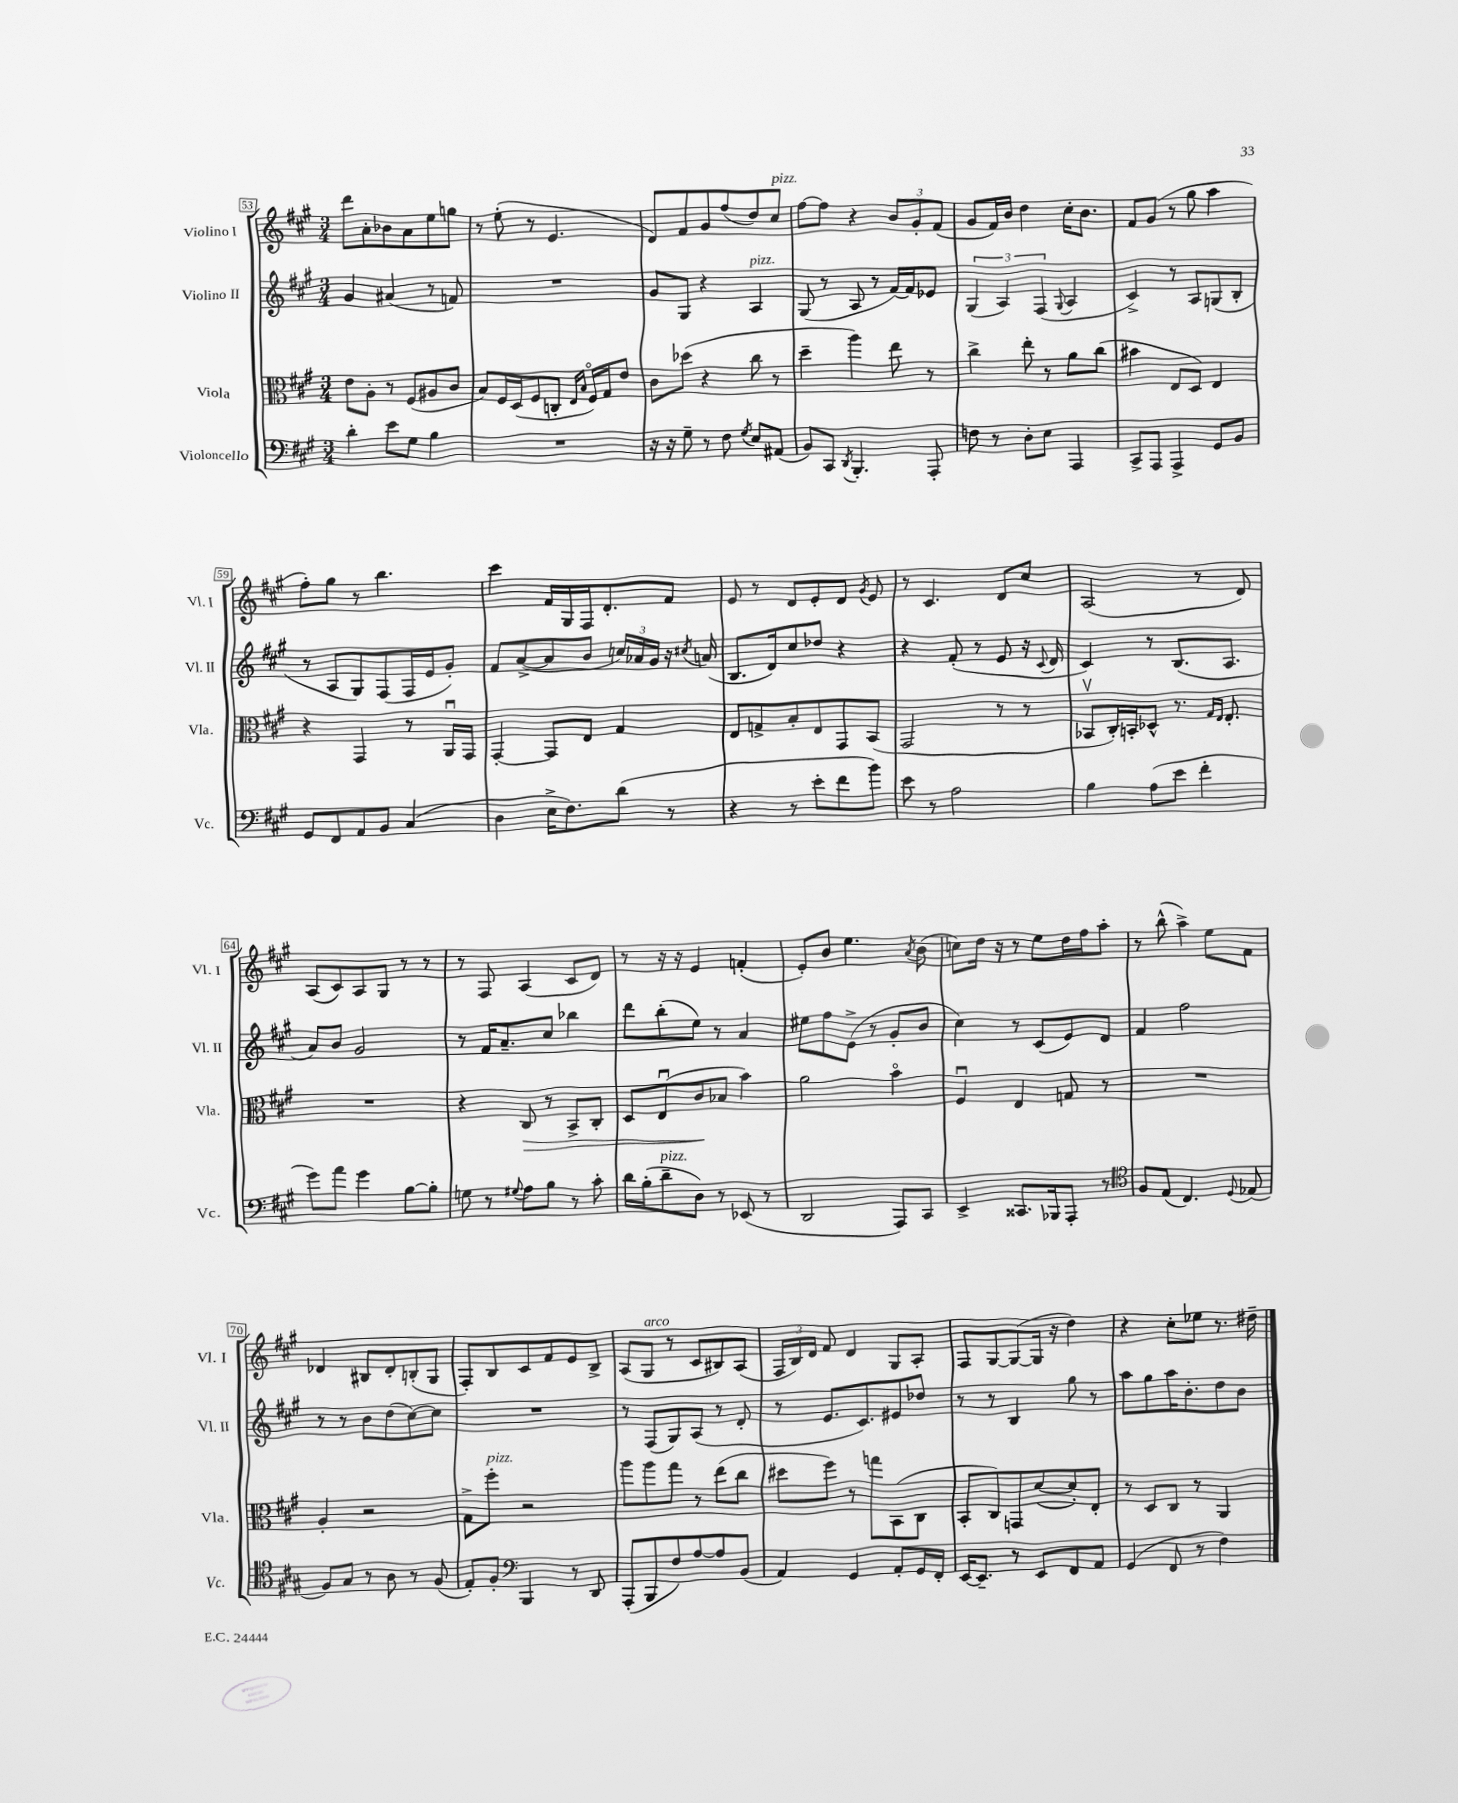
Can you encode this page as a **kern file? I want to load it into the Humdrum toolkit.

**kern	**kern	**dynam	**kern	**kern
*part4	*part3	*part3	*part2	*part1
*staff4	*staff3	*staff3	*staff2	*staff1
*I"Violoncello	*I"Viola	*	*I"Violino II	*I"Violino I
*I'Vc.	*I'Vla.	*	*I'Vl. II	*I'Vl. I
*clefF4	*clefC3	*	*clefG2	*clefG2
*k[f#c#g#]	*k[f#c#g#]	*	*k[f#c#g#]	*k[f#c#g#]
*M3/4	*M3/4	*	*M3/4	*M3/4
=53	=53	=53	=53	=53
4d'\	8e\L	.	4g#/	8ddd\L
.	8A'\J	.	.	8a'\
8e\L	8r	.	(4a#X/	8b-X\
8G#\J	(8F#/L	.	.	8a\
4B\	8A#X/	.	8r	8ee\
.	8c#/J	.	8fn/)	8ggn\J
=54	=54	=54	=54	=54
2.r	8B/L)	.	2.r	8r
.	16F#/L	.	.	(8ee'\
.	(16D/J	.	.	.
.	8F#/	.	.	8r
.	8Cn'/J	.	.	4.e/
.	16qqE/LL	.	.	.
.	16qqB/JJ	.	.	.
.	16F#/LL)	.	.	.
.	16G#/J	.	.	.
.	8e/J	.	.	.
=55	=55	=55	=55	=55
16r	8c#\L	.	8g#/L	8d/L)
16r	.	.	.	.
8G#~\	(8dd-X\J	.	8G#/J	8f#/
8r	4r	.	4r	8g#/
8F#\	.	.	.	(8ff#/
8qG#/	.	.	.	.
!	!	!	!LO:TX:a:i:t=pizz.	!
8E/L	8cc#\	.	4A/	8dd/)
!	!	!	!	!LO:TX:a:i:t=pizz.
(8AA#X/J	8r	.	.	8cc#/J
=56	=56	=56	=56	=56
8BB/L)	4dd~\	.	(8G#/	[8ff#\L
8CC#/J	.	.	8r	8ff#\J]
8qDD/	.	.	.	.
4.BBB'/	4aa\)	.	8A/	4r
.	.	.	8r	.
.	8ee\	.	[16f#/LL)	12b/L
.	.	.	16f#/J]	.
.	.	.	.	12g#'/
8AAA'/	8r	.	8e-X/J	.
.	.	.	.	(12f#/J
=57	=57	=57	=57	=57
8Fn\	4cc#^\	.	(6G#/	8g#/L
8r	.	.	.	16f#/L)
.	.	.	6A/)	.
.	.	.	.	16b/JJ
8D'\L	8ee'\	.	.	4dd\
.	.	.	(6F#/	.
8E\J	8r	.	.	.
.	.	.	8qqG#/	.
4AAA/	8a\L	.	4A/	16cc#'\KL
.	.	.	.	8.b\J
.	(8cc#\J	.	.	.
=58	=58	=58	=58	=58
8CC#^/L	4b#X\	.	4c#^/)	8f#/L
8AAA/J	.	.	.	(8g#/J
4AAA^/	8E/L	.	8r	8r
.	8D/J)	.	8A/L	8gg#\
8GG#/L	4E/	.	(8Gn/	4aa\
8BB/J	.	.	8B'/J	.
!!LO:LB:g=z
=59	=59	=59	=59	=59
8GG#/L	4r	.	8r	8ff#'\L)
8FF#/	.	.	8A/L	8gg#\J
8AA/	4GG#/	.	8G#/)	8r
8BB/J	.	.	(8F#/	4.bb\
(4C#/	8r	.	16F#/L	.
.	.	.	16e/J	.
.	16AAu/LL	.	8g#'/J)	.
.	16GG#/JJ	.	.	.
=60	=60	=60	=60	=60
4D\	[4GG#'/	.	8f#/L	4ccc#\
.	.	.	([8a^/	.
16E^\KL	8GG#/L]	.	8a/]	16f#/LL
8.F#\)	.	.	.	16G#/
.	8E/J	.	8b/J	16F#/J
.	.	.	.	8.d'/
(8d\J	4G#/	.	24ccn/LL)	.
.	.	.	24a-X/	.
.	.	.	24g#/JJ	.
8r	.	.	16r	8f#/J
.	.	.	8qcc#X/	.
.	.	.	(16an/	.
=61	=61	=61	=61	=61
4r	8E/L	.	8.B/L	8e/
.	8Gn^/	.	.	8r
.	.	.	16d/k)	.
8r	8B'/	.	8cc#/	8d/L
8e'\L	8E/	.	8dd-X/J	8e'/
8f#\	8GG#/	.	4r	8d/J
.	.	.	.	8qg#/
8b\J)	(8BB/J	.	.	8e/
=62	=62	=62	=62	=62
8e\	2GG#/	.	4r	8r
8r	.	.	.	4.c#/
2A\	.	.	(8f#'/	.
.	.	.	8r	.
.	8r	.	8e/	8d/L
.	8r	.	16r	8cc#/J
.	.	.	8qqc#/	.
.	.	.	16d/	.
=63	=63	=63	=63	=63
4B\	8BB-Xv/L	.	4c#/)	(2A/
.	16C#'/L)	.	.	.
.	16BBn'/J	.	.	.
(8A\L	8D-X^^/J	.	8r	.
8e\J	8.r	.	(8.B/L	.
4f#'\	.	.	.	8r
.	16qqG#/LL	.	.	.
.	16qqE/JJ	.	.	.
.	8.E'/	.	8.A/J	.
.	.	.	.	8d/)
!!LO:LB:g=z
=64	=64	=64	=64	=64
8g#\L)	2.r	.	8a/L)	(8A/L
8a\J	.	.	8b/J	8c#/)
4g#\	.	.	2g#/	8A/
.	.	.	.	8G#/J
[8B\L	.	.	.	8r
8B'\J]	.	.	.	8r
=65	=65	=65	=65	=65
8Gn\	4r	.	8r	8r
8r	.	.	16f#/KL	8F#/
.	.	.	8.a~/	.
8qqG#X/	.	.	.	.
!	!	!LO:HP:b	!	!
8A\L	8C#/	>	.	(4A/
8B\J	8r	.	8cc#/J	.
8r	8BB^/L	.	4bb-X\	8c#/L
8c#'\	8C#'/J	.	.	8d/J)
=66	=66	=66	=66	=66
16d\LL	8D/L	.	8ddd\L	8r
(16B'\J	.	.	.	.
!LO:TX:a:i:t=pizz.	!	!	!	!
8d~\	(8Eu/	.	(8bb'\	16r
.	.	.	.	16r
8D\J)	8c#/	.	8ee\J)	4e/
8r	8B-X/J	]	8r	.
(8EE-X/	4b\)	.	4a/	(4fn'/
8r	.	.	.	.
=67	=67	=67	=67	=67
2DD/	2a\	.	8ee#X\L	8e'/L)
.	.	.	8ff#\	8b/J
.	.	.	(8e^\J	4.ee\
.	.	.	8r	.
8AAA/L)	4b\	.	8g#'/L	.
.	.	.	.	8qa/
8CC#/J	.	.	8b/J	(8b\
=68	=68	=68	=68	=68
4EE^/	4F#u/	.	4cc#\)	8ccn\L)
.	.	.	.	16dd\Jk
.	.	.	.	16r
8.CC##X/L	4E/	.	8r	8r
.	.	.	(8c#/L	8ee\L
16BBB-X/k	.	.	.	.
8AAA'/J	8Gn/	.	8e/)	16dd\L
.	.	.	.	16ff#\J
8r	8r	.	8d/J	8aa'\J
=69	=69	=69	=69	=69
*clefC4	*	*	*	*
8F#/L	2.r	.	4f#/	8r
(8E/J	.	.	.	(8bb^^\
4.C#/)	.	.	2ff#\	4aa^\)
.	.	.	.	8ee\L
8qqD/	.	.	.	.
(8E-X/	.	.	.	8f#\J
!!LO:LB:g=z
=70	=70	=70	=70	=70
8F#/L)	4A'/	.	8r	4d-X/
8G#/J	.	.	8r	.
8r	2r	.	8b\L	8B#X/L
8A\	.	.	(8dd\	8d-'/
8r	.	.	[8cc#\)	(8Bn'/
(8F#/	.	.	8cc#\J]	8G#/J
=71	=71	=71	=71	=71
8E'/L)	8G#^\L	.	2.r	8F#'/L)
!	!LO:TX:a:i:t=pizz.	!	!	!
8F#'/J	8ff#'\J	.	.	8B/
*clefF4	*	*	*	*
4BBB/	2r	.	.	8c#/
.	.	.	.	8f#/
8r	.	.	.	8e/
8DD/	.	.	.	8B^/J
=72	=72	=72	=72	=72
(8AAA'/L	8aa\L	.	8r	(8A/L
!	!	!	!	!LO:TX:a:i:t=arco
8BBB/	8aa\	.	(8F#/L	8G#/J
8F#/)	8gg#\J	.	8G#/)	8r
[8A/	8r	.	(8A/J	8c#/L
8A/]	(8ee\L	.	8r	8B#X/)
(8BB/J	8cc#\J	.	8d'/	(8A/J
=73	=73	=73	=73	=73
4AA/)	8dd#X\L	.	8r	24F#/LL
.	.	.	.	24B/)
.	.	.	.	24d/JJ
.	8ff#\J)	.	8.e/L	8f#/
4GG#/	8r	.	.	4d/
.	.	.	8.c#/)	.
.	8ggn\L	.	.	.
8AA'/L	(8BB\	.	8e#X/	8G#/L
16GG#/L	8C#\J	.	8dd-X/J	8A'/J
16FF#'/JJ	.	.	.	.
=74	=74	=74	=74	=74
[16EE/KL	8BB'/L	.	8r	8F#/L
8.EE~/J]	.	.	.	.
.	8C#/)	.	8r	[8G#/
8r	8GGn/	.	4B/	(8G#/_
8EE/L	([8d/	.	.	16G#/Jk]
.	.	.	.	16r
8FF#/	8d'/])	.	8gg#\	4dd\)
8AA/J	8E'/J	.	8r	.
=75	=75	=75	=75	=75
(4GG#/	8r	.	8aa\L	4r
.	8D/L	.	8gg#\	.
8FF#/	8C#/J	.	16aa\K	8cc#'\L
.	.	.	8.b'\	.
8r	8r	.	.	8ee-X\J
4F#\)	4AA/	.	8dd\	8.r
.	.	.	8b\J	.
.	.	.	.	16dd#X~\
==	==	==	==	==
*-	*-	*-	*-	*-
